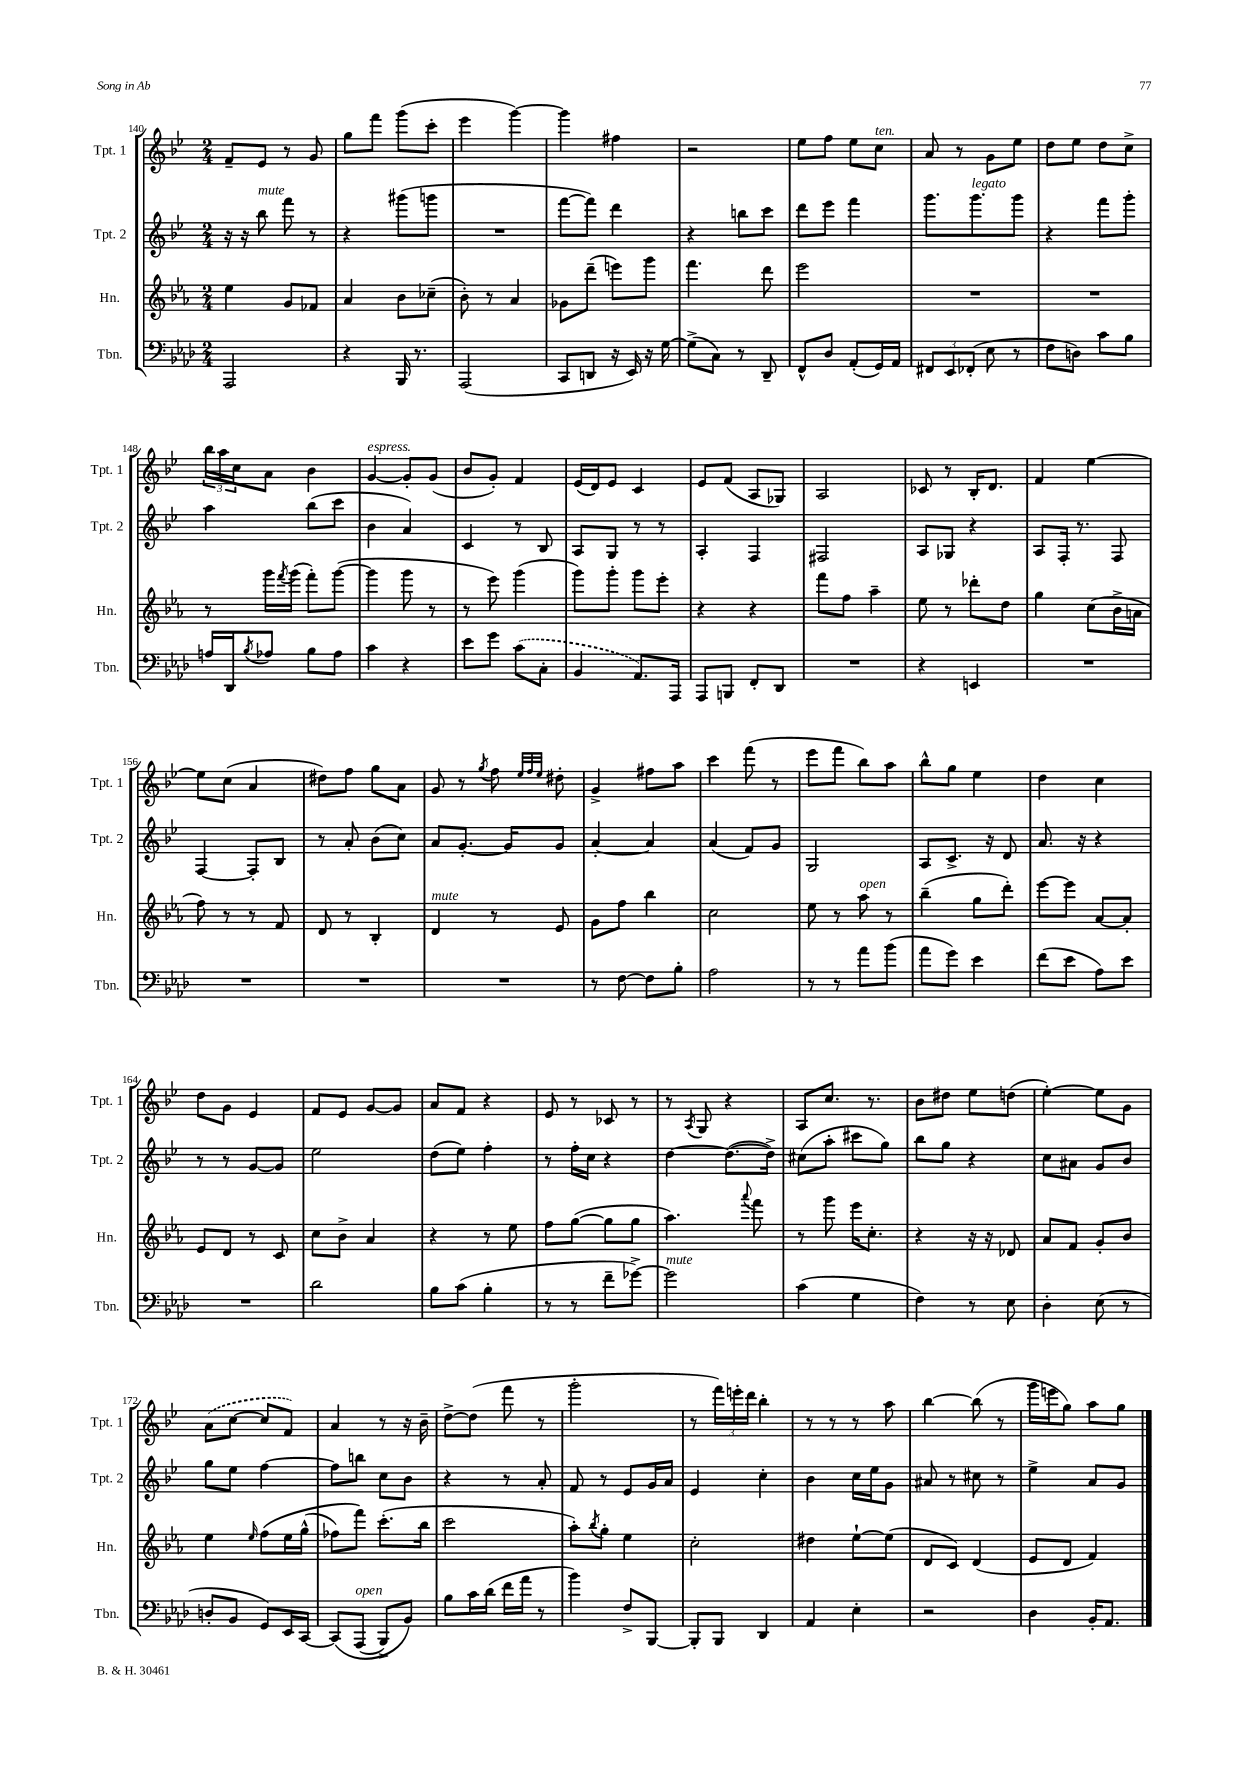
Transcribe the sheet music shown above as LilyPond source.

<<
\new StaffGroup <<
\new Staff = "s0" \with { instrumentName = "Tpt. 1" shortInstrumentName = "Tpt. 1" } {
    \clef treble \key bes \major \numericTimeSignature \time 2/4
    f'8-- ees'8 r8 g'8 |
    g''8 f'''8 g'''8( c'''8-. |
    ees'''4 g'''4~) |
    g'''4 fis''4 |
    r2 |
    ees''8 f''8 ees''8 c''8^\markup { \italic "ten." } |
    a'8 r8 g'8 ees''8 |
    d''8 ees''8 d''8 c''8-> |
    \tuplet 3/2 { bes''16 a''16 c''16 } a'8 bes'4 |
    g'4~^\markup { \italic "espress." } g'8-. g'8( |
    bes'8 g'8-.) f'4 |
    ees'16( d'16) ees'8 c'4 |
    ees'8 f'8( a8 ges8) |
    a2 |
    ces'8 r8 bes16-. d'8. |
    f'4 ees''4~ |
    ees''8 c''8( a'4 |
    dis''8) f''8 g''8 a'8 |
    g'8 r8 \acciaccatura { g''8 } f''8 \grace { ees''32 f''32 ees''32 } dis''8-. |
    g'4-> fis''8 a''8 |
    c'''4 f'''8( r8 |
    ees'''8 f'''8 bes''8) a''8 |
    bes''8-^ g''8 ees''4 |
    d''4 c''4 |
    d''8 g'8 ees'4 |
    f'8 ees'8 g'8~ g'8 |
    a'8 f'8 r4 |
    ees'8 r8 ces'8 r8 |
    r8 \acciaccatura { a8 } g8 r4 |
    a8 c''8. r8. |
    bes'8 dis''8 ees''8 d''8( |
    ees''4~-.) ees''8 g'8 |
    \once \slurDashed a'8( c''8~ c''8 f'8) |
    a'4 r8 r16 bes'16-- |
    d''8~-> d''8( f'''8 r8 |
    g'''2-. |
    r8 \tuplet 3/2 { f'''16) e'''16-. d'''16 } bes''4-. |
    r8 r8 r8 a''8 |
    bes''4~ bes''8( r8 |
    g'''16 e'''16 g''8) a''8 g''8 \bar "|." |
}
\new Staff = "s1" \with { instrumentName = "Tpt. 2" shortInstrumentName = "Tpt. 2" } {
    \clef treble \key bes \major \numericTimeSignature \time 2/4
    r16 r16 bes''8^\markup { \italic "mute" } f'''8 r8 |
    r4 gis'''8( g'''8 |
    R2 |
    f'''8~ f'''8) d'''4 |
    r4 b''8 c'''8 |
    d'''8 ees'''8 f'''4 |
    g'''8. g'''8.^\markup { \italic "legato" } g'''8 |
    r4 f'''8 g'''8-. |
    a''4 bes''8( c'''8 |
    bes'4 a'4) |
    c'4 r8 bes8 |
    a8 g8 r8 r8 |
    a4-. f4 |
    fis2 |
    a8 ges8 r4 |
    a8 f16-. r8. f8 |
    f4~ f8-. bes8 |
    r8 a'8-. bes'8( c''8) |
    a'8 g'8.~-. g'16 g'8 |
    a'4~-. a'4 |
    a'4( f'8) g'8 |
    g2 |
    a8 c'8.-> r16 d'8 |
    a'8. r16 r4 |
    r8 r8 g'8~ g'8 |
    ees''2 |
    d''8( ees''8) f''4-. |
    r8 f''16-. c''16 r4 |
    d''4~ d''8.~( d''16->) |
    cis''8( a''8-. cis'''8 g''8) |
    bes''8 g''8 r4 |
    c''8 ais'8 g'8 bes'8 |
    g''8 ees''8 f''4~ |
    f''8 b''8 c''8 bes'8 |
    r4 r8 a'8-. |
    f'8 r8 ees'8 g'16 a'16 |
    ees'4 c''4-. |
    bes'4 c''16 ees''16 g'8 |
    ais'8 r8 cis''8 r8 |
    ees''4-> a'8 g'8 \bar "|." |
}
\new Staff = "s2" \with { instrumentName = "Hn." shortInstrumentName = "Hn." } {
    \clef treble \key ees \major \numericTimeSignature \time 2/4
    ees''4 g'8 fes'8 |
    aes'4 bes'8 ces''8--( |
    bes'8-.) r8 aes'4 |
    ges'8 d'''8--( e'''8) g'''8 |
    f'''4. d'''8 |
    ees'''2 |
    R2 |
    R2 |
    r8 g'''16 \acciaccatura { f'''8 } g'''16( f'''8-.) g'''8~( |
    g'''4 g'''8 r8 |
    r8 ees'''8) g'''4( |
    g'''8) g'''8-. g'''8 ees'''8-. |
    r4 r4 |
    f'''8 f''8 aes''4-- |
    ees''8 r8 des'''8-. d''8 |
    g''4 c''8( bes'16-> a'16 |
    f''8) r8 r8 f'8 |
    d'8 r8 bes4-. |
    d'4^\markup { \italic "mute" } r8 ees'8 |
    g'8 f''8 bes''4 |
    c''2 |
    ees''8 r8 aes''8^\markup { \italic "open" } r8 |
    bes''4--( g''8 d'''8-.) |
    ees'''8~ ees'''8 aes'8~ aes'8-. |
    ees'8 d'8 r8 c'8 |
    c''8 bes'8-> aes'4 |
    r4 r8 ees''8 |
    f''8 g''8~( g''8 g''8 |
    aes''4.) \appoggiatura { aes'''8 } f'''8 |
    r8 g'''8 ees'''16 c''8.-. |
    r4 r16 r16 des'8 |
    aes'8 f'8 g'8-. bes'8 |
    ees''4 \grace { ees''16 } f''8\( ees''16 g''16-^( |
    fes''8) f'''8\) c'''8.-.( bes''16 |
    c'''2 |
    aes''8-.) \acciaccatura { bes''8 } g''8-. ees''4 |
    c''2-. |
    dis''4 ees''8~-! ees''8( |
    d'8 c'8) d'4( |
    ees'8 d'8 f'4) \bar "|." |
}
\new Staff = "s3" \with { instrumentName = "Tbn." shortInstrumentName = "Tbn." } {
    \clef bass \key aes \major \numericTimeSignature \time 2/4
    aes,,2 |
    r4 bes,,16 r8. |
    aes,,2( |
    c,8 d,8 r16 ees,16) r16 g16~ |
    g8->( c8) r8 des,8-- |
    f,8-^ des8 aes,8-.( g,16) aes,16 |
    \tuplet 3/2 { fis,8 ees,8 fes,8-.( } ees8 r8 |
    f8 d8) c'8 bes8 |
    a16 des,16 \acciaccatura { bes8 } aes8 bes8 aes8 |
    c'4 r4 |
    ees'8 g'8 \once \slurDashed c'8( c8-. |
    bes,4 aes,8.) aes,,16 |
    aes,,8 b,,8 f,8-. des,8 |
    R2 |
    r4 e,4 |
    R2 |
    R2 |
    R2 |
    R2 |
    r8 f8~ f8 bes8-. |
    aes2 |
    r8 r8 aes'8 bes'8( |
    aes'8 g'8) ees'4 |
    f'8( ees'8 aes8) ees'8 |
    R2 |
    des'2 |
    bes8 c'8( bes4-. |
    r8 r8 f'8-- ges'8~->) |
    ges'2^\markup { \italic "mute" } |
    c'4( g4 |
    f4) r8 ees8 |
    des4-. ees8( r8 |
    d8-. bes,8 g,8) ees,16 c,16~ |
    c,8\( aes,,8^\markup { \italic "open" }( bes,,8->) bes,8\) |
    bes8 c'16 des'16( f'16 aes'16 r8 |
    bes'4) f8-> bes,,8~ |
    bes,,8-. bes,,8 des,4 |
    aes,4 ees4-. |
    r2 |
    des4 bes,16-. aes,8. \bar "|." |
}
>>
>>
\layout { \context { \Score currentBarNumber = #140 } }
